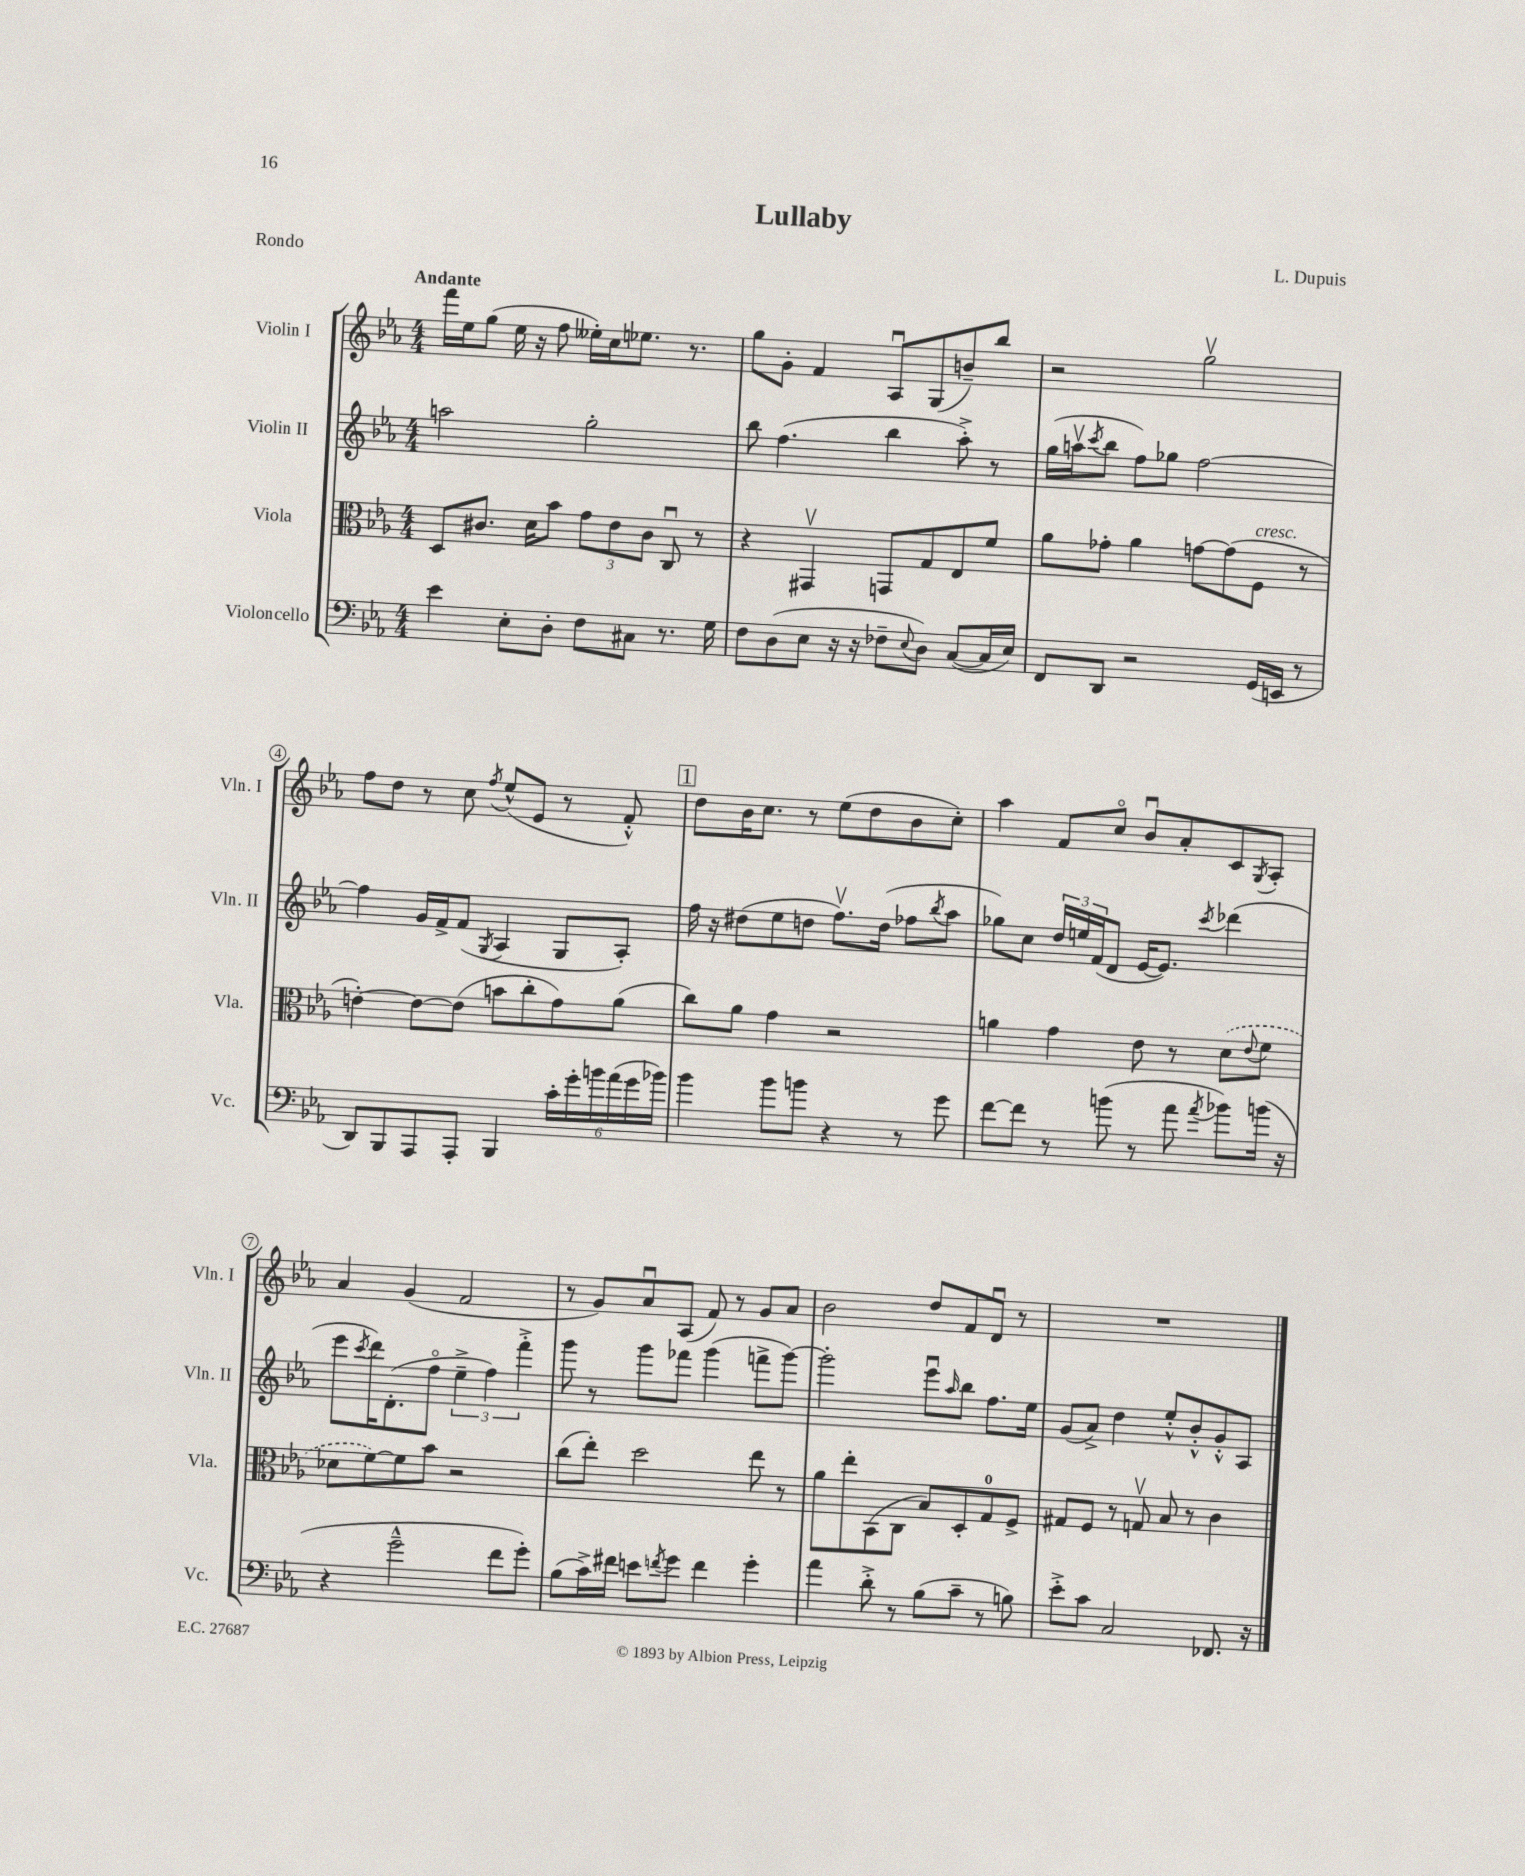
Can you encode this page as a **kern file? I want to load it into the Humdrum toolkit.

**kern	**kern	**kern	**kern
*part4	*part3	*part2	*part1
*staff4	*staff3	*staff2	*staff1
*I"Violoncello	*I"Viola	*I"Violin II	*I"Violin I
*I'Vc.	*I'Vla.	*I'Vln. II	*I'Vln. I
*clefF4	*clefC3	*clefG2	*clefG2
*k[b-e-a-]	*k[b-e-a-]	*k[b-e-a-]	*k[b-e-a-]
*M4/4	*M4/4	*M4/4	*M4/4
=1	=1	=1	=1
!	!	!	!LO:TX:a:B:t=Andante
4e-\	8D/L	2aan\	16fff\LL
.	.	.	16ee-\J
.	8.c#X/J	.	(8gg\J
8E-'\L	.	.	16ee-\
.	16d\KL	.	16r
8D'\J	8b-\J	.	8ff\
8F\L	12g\L	2gg'\	16ee--X'\LL)
.	.	.	16cc\J
.	12e-\	.	.
8C#X\J	.	.	8.ee-X\J
.	12c#\J	.	.
8.r	8Cu/	.	.
.	.	.	8.r
.	8r	.	.
16G\	.	.	.
=2	=2	=2	=2
8F\L	4r	8bb-\	8gg\L
(8D\	.	(4.ff\	8g'\J
8E-\J	4GG#Xv/	.	4f/
16r	.	.	.
16r	.	.	.
8F-X~\L	8GGn/L	4bb-\	8A-u/L
8qqE-/	.	.	.
8D\J)	8G/	.	(8G/
([8C/L	8E-/	8aa-'^\)	8bn~/)
16C/L]	8f/J	8r	8bb-/J
16E-/JJ)	.	.	.
=3	=3	=3	=3
8FF/L	8a-\L	(16gg\LL	2r
.	.	16aanv\J	.
.	.	8qccc/	.
8DD/J	8g-X'\J	8bb-\J	.
2r	4a-\	8ff\L)	.
.	.	8gg-X\J	.
.	[8gn\L	[2ff\	2ggv\
.	(8g\]	.	.
!	!LO:TX:a:i:t=cresc.	!	!
(16GG/LL	8F\J	.	.
16EEn/JJ	.	.	.
8r	8r	.	.
!!LO:LB:g=z
=4	=4	=4	=4
8DD/L)	[4en'\)	4ff\]	8ff\L
8BBB-/	.	.	8dd\J
8AAA-/	8e\L_	16g/LL	8r
.	.	16f^/J	.
8AAA-'/J	(8e\J]	(8f/J	8cc\
.	.	8qG/	8qff/
4BBB-/	8bn\L	4A-/	(8ee-^^/L
.	8cc'\	.	8e-/J
24c'\LL	8g\)	8G/L	8r
24g'\	.	.	.
24bn\	.	.	.
(24a-\	(8a-\J	8A-'/J)	8f'^^/)
24g\	.	.	.
24b-X\JJ)	.	.	.
!!LO:REH:place=s1:t=1
=5	=5	=5	=5
4b-\	8cc\L)	16ff\	8dd\L
.	.	16r	.
.	8a-\J	(8dd#X\L	16b-\K
.	.	.	8.cc\J
8b-\L	4g\	8ee-\	.
8bn\J	.	8ddn\J	8r
4r	2r	8.ffv\L)	(8ee-\L
.	.	.	8dd\
.	.	(16dd\Jk	.
8r	.	8ff-X\L	8b-\
.	.	8qbb-/	.
8g\	.	8aa-\J	8cc'\J)
=6	=6	=6	=6
[8f\L	4an\	8gg-X\L)	4aa-\
8f\J]	.	8cc\J	.
8r	4g\	24dd/LL	8f/L
.	.	24een/	.
.	.	(24f/J	.
(8bn\	.	8d/J	8cc/J
8r	8e-\	[16e-/KL	8b-u/L
.	.	8.e-/J])	.
8a-\	8r	.	8a-'/
8qa-/	.	8qccc/	.
8b-X\L)	(8d\L	(4ddd-X\	8c/
.	8qqe-/	.	8qG/
(16bn\Jk	8f\J	.	8A-'/J
16r	.	.	.
!!LO:LB:g=z
=7	=7	=7	=7
4r	8d-X\L	8eee-\L	4a-/
.	.	8qccc/	.
.	[8f\)	16ddd\K)	.
.	.	(8.d'\	.
2g~^^\	8f\]	.	(4g/
.	8b-\J	8ff\J	.
.	2r	6ee-~^\	2f/
.	.	6ff\)	.
8f\L	.	.	.
.	.	6fff'^\	.
8g'\J)	.	.	.
=8	=8	=8	=8
(8B-\L	(8cc\L	8ggg\	8r
16c^\L)	8ee-'\J)	8r	8g/L)
16f#X\JJ	.	.	.
8en\L	2dd\	8ggg\L	8a-u/
8qfn/	.	.	.
8g\J	.	8fff-X\J	(8A-/J
4f\	.	(4ggg\	8f/)
.	.	.	8r
4g'\	8ee-\	8fffn^\L	8g/L
.	8r	[8ggg\J)	8a-/J
=9	=9	=9	=9
4a-\	8a-\L	2ggg'\]	2b-\
.	8ee-'\	.	.
8d'^\	(8BB-\	.	.
8r	8C\J	.	.
(8B-\L	8B-/L)	8eee-u\L	8dd/L
.	.	16qqaa-/	.
8c~\J	8D'/	8bb-\J	8f/
8r	8G/	8.ff\L	8du/J
8Bn\)	8F^/J	.	8r
.	.	16ee-\Jk	.
=10	=10	=10	=10
8e-'^\L	8G#X/L	(8g/L	1r
8c\J	8F/J	8a-^/J)	.
2C/	8r	4dd\	.
.	8Gnv/	.	.
.	8B-/	8ee-'^^/L	.
.	8r	8b-'^^/	.
8.FF-X/	4c\	8g'^^/	.
.	.	8A-/J	.
16r	.	.	.
==	==	==	==
*-	*-	*-	*-
